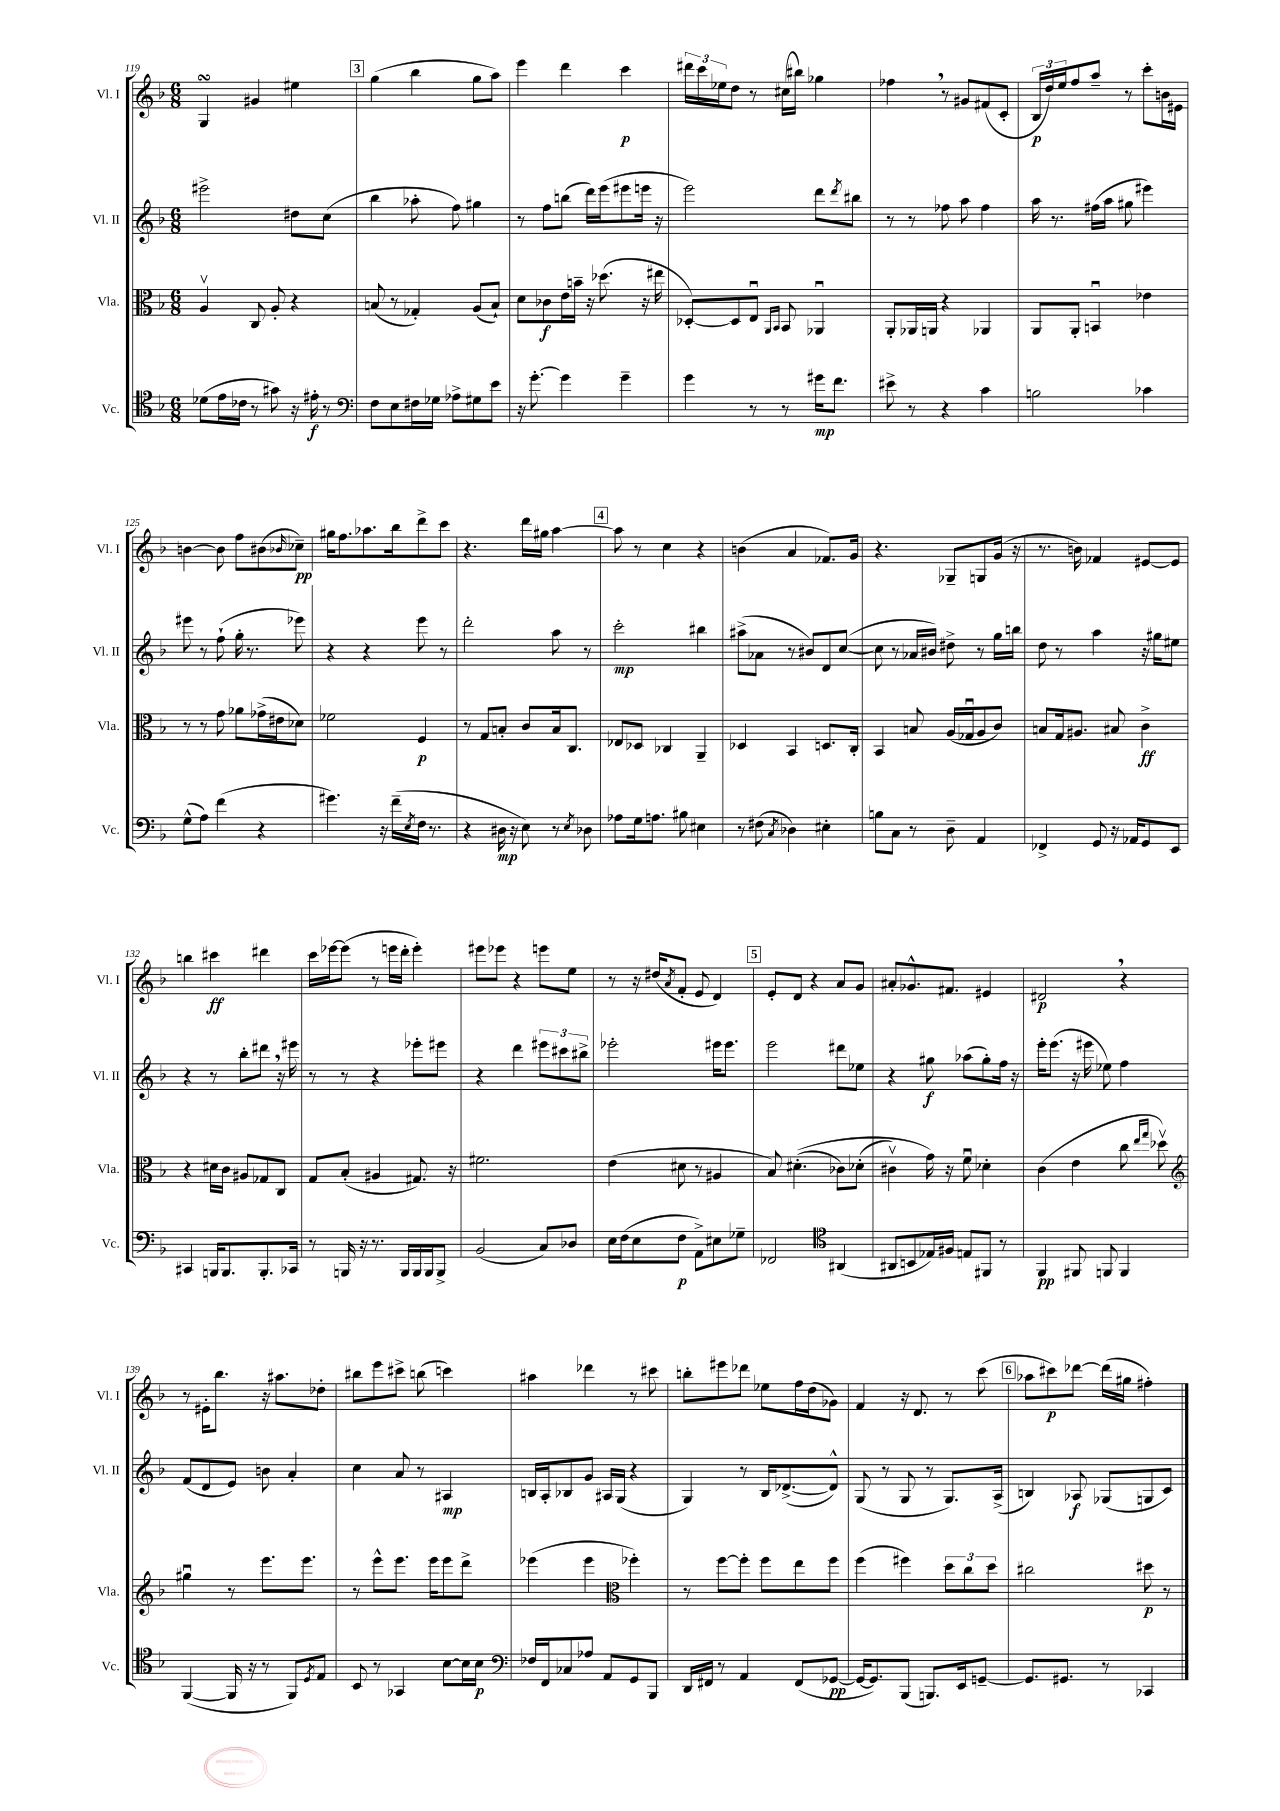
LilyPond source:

<<
\new StaffGroup <<
\new Staff = "s0" \with { instrumentName = "Vl. I" shortInstrumentName = "Vl. I" } {
    \clef treble \key f \major \numericTimeSignature \time 6/8
    g4\turn gis'4 eis''4 |
    \mark \markup { \box "3" } g''4( bes''4 g''8 a''8) |
    e'''4 d'''4 c'''4\p |
    \tuplet 3/2 { dis'''16 c'''16 ees''16 } d''8 r8 cis''16( bis''16) ges''4 |
    fes''4 \breathe r8 gis'8 fis'8( c'8-. |
    \tuplet 3/2 { bes16\p d''16) e''16 } f''8 a''8-- r8 c'''8-. b'16 eis'16 |
    b'4~ b'8 f''8 bis'8( \grace { bes'16 } ces''8--\pp) |
    gis''16 f''8. aes''8. bes''16 d'''8-> c'''8 |
    r4. d'''16 gis''16 a''4~ |
    \mark \markup { \box "4" } a''8 r8 c''4 r4 |
    b'4( a'4 fes'8.) g'16 |
    r4. ges8-- g8 g'16( r16 |
    r8. b'16) fes'4 eis'8~ eis'8 |
    b''4 cis'''4\ff dis'''4 |
    c'''16 ees'''16~ ees'''8( r8 e'''16 d'''16-. e'''4-.) |
    eis'''8 ees'''8 r4 e'''8 e''8 |
    r8 r16 dis''16( \acciaccatura { a'8 } f'8-. e'8 d'4) |
    \mark \markup { \box "5" } e'8-. d'8 r4 a'8 g'8 |
    ais'8-. ges'8.-^ fis'8. eis'4 |
    dis'2\p \breathe r4 |
    r8 eis'16-. bes''8. r16 ais''8. des''8-. |
    bis''8 e'''8 cis'''8-> b''8( c'''4) |
    ais''4 des'''4 r8 cis'''8 |
    b''8-. eis'''8 des'''8 ees''8 f''16 d''16( ges'8) |
    f'4 r16 d'8. r8 c'''8( |
    \mark \markup { \box "6" } aes''8 cis'''8\p) des'''8~ des'''16( gis''16 fis''4-.) \bar "|." |
}
\new Staff = "s1" \with { instrumentName = "Vl. II" shortInstrumentName = "Vl. II" } {
    \clef treble \key f \major \numericTimeSignature \time 6/8
    eis'''2-> dis''8 c''8( |
    \mark \markup { \box "3" } bes''4 aes''8-. f''8) gis''4 |
    r8 f''8 b''8( d'''16) e'''16( eis'''8 e'''16 r16 |
    e'''2) d'''8 \acciaccatura { d'''8 } bis''8 |
    r8 r8 fes''8 a''8 fes''4 |
    a''16 r8. fis''16( a''16 gis''8 eis'''4) |
    eis'''8 r8 f''8-!( g''16-. r8. ees'''8) |
    r4 r4 e'''8 r8 |
    d'''2-. a''8 r8 |
    \mark \markup { \box "4" } c'''2-.\mp bis''4 |
    ais''8->( aes'8 r8 bis'8) d'8 c''8~( |
    c''8 r8 aes'16 bis'16) dis''8-> r8 g''16 b''16 |
    d''8 r8 a''4 r16 gis''16 eis''8 |
    r4 r8 bes''8-. dis'''8 \breathe r16 eis'''16 |
    r8 r8 r4 ees'''8-. eis'''8 |
    r4 d'''4 \tuplet 3/2 { eis'''8 cis'''8 bis''8-> } |
    ees'''2-. eis'''16 eis'''8. |
    \mark \markup { \box "5" } e'''2 dis'''8 ees''8 |
    r4 gis''8\f aes''8( gis''8-.) f''16 r16 |
    e'''16-. e'''8.( r16 eis'''16 ees''8) f''4 |
    f'8( d'8 e'8) b'8 a'4-. |
    c''4 a'8 r8 ais4\mp |
    b16 a16-. bes8 g'8 ais16 g16( r4 |
    g4) r8 bes16 des'8.~->( des'8-^) |
    g8( r8 g8 r8 g8.) a16->( |
    \mark \markup { \box "6" } b4) aes8\f ges8( g8 c'8) \bar "|." |
}
\new Staff = "s2" \with { instrumentName = "Vla." shortInstrumentName = "Vla." } {
    \clef alto \key f \major \numericTimeSignature \time 6/8
    a4\upbow c8 a8-. r4 |
    \mark \markup { \box "3" } b8( r8 ges4-.) a8( b8-!) |
    d'8 ces'8\f e'16 b'16-- r16 des''8.( r16 eis''16 |
    des8~-.) des8 e8\downbow \grace { a,16 bes,16 } bes,8 aes,4\downbow |
    a,8-. aes,16 a,16 r4 aes,4 |
    a,8 a,8-. b,4\downbow ees'4 |
    r8 r8 g'8 aes'8 ges'16->( eis'16 des'8) |
    fes'2 f4\p |
    r8 g8 b8-. c'8 b16 c8. |
    \mark \markup { \box "4" } ees8 des8 ces4 a,4-- |
    des4 bes,4 d8. c16-. |
    bes,4 b8 a16( ges16\downbow a8 c'8) |
    b8 g16 ais8. bis8 c'4->\ff |
    r4 dis'16 c'16 ais8 ges8 c8 |
    g8 bes8-.( ais4 gis8.) r16 |
    fis'2. |
    e'4( dis'8 r8 ais4 |
    \mark \markup { \box "5" } bes8) dis'4.-.(\( ces'8) des'8-.( |
    cis'4\upbow) g'16\) r16 f'8\downbow des'4-. |
    c'4( e'4 c''8 \grace { e''16 g''16 } des''8\upbow) |
    \clef treble gis''4\downbow r8 e'''8. e'''8. |
    r8 e'''8-^ e'''8. e'''16 e'''8 d'''8-> |
    ees'''4( ees'''4 \clef alto fes''4-.) |
    r8 f''8~ f''8-. f''8 e''8 f''8 |
    f''4( fis''4) \tuplet 3/2 { d''8 c''8 d''8 } |
    \mark \markup { \box "6" } cis''2 dis''8\p r8 \bar "|." |
}
\new Staff = "s3" \with { instrumentName = "Vc." shortInstrumentName = "Vc." } {
    \clef tenor \key f \major \numericTimeSignature \time 6/8
    des'8( e'16 ces'16 r8 gis'8) r16 eis'16-.\f r8 |
    \mark \markup { \box "3" } \clef bass f8 e8 fis16 ges16 aes8-> gis8 e'8 |
    r16 g'8.~-. g'4 g'4-- |
    g'4 r8 r8 gis'16\mp f'8. |
    eis'8-> r8 r4 c'4 |
    b2 ces'4 |
    g8-^( a8) f'4( r4 |
    gis'4.) r16 f'16--( \acciaccatura { e8 } f16 r8. |
    r4 dis16\mp r16 e8) r8 \acciaccatura { e8 } des8 |
    \mark \markup { \box "4" } aes8 g16 a8. bis8 eis4 |
    r8 fis8( \acciaccatura { c8 } des4) eis4-. |
    b8 c8 r8 d8-- a,4 |
    fes,4-> g,8 r16 aes,16 g,8 e,8 |
    cis,4 b,,16 b,,8. b,,8.-. ces,16 |
    r8 b,,16 r16 r8. b,,16 b,,16 b,,16 b,,8-> |
    bes,2( c8) des8 |
    e16 f16( e8 f8\p a,8->) eis8 ges8-- |
    \mark \markup { \box "5" } fes,2 \clef tenor ais,4( |
    ais,8 b,8 ees16) fis16 e8 fis,8 r8 |
    f,4\pp fis,8 f,8 f,4 |
    f,4~( f,16 r16 r8 f,8) \acciaccatura { d8 } e8 |
    bes,8 r8 ges,4 bes8~ bes16 bes16\p |
    \clef bass fes16 f,16 ces8 aes8 a,8 g,8 bes,,8 |
    d,16 fis,16 r8 a,4 fis,8( ges,8~\pp |
    ges,16~ ges,8.) bes,,8( b,,8.) e,16 g,8~-- |
    \mark \markup { \box "6" } g,8. gis,8. r8 ces,4 \bar "|." |
}
>>
>>
\layout { \context { \Score currentBarNumber = #119 } }
